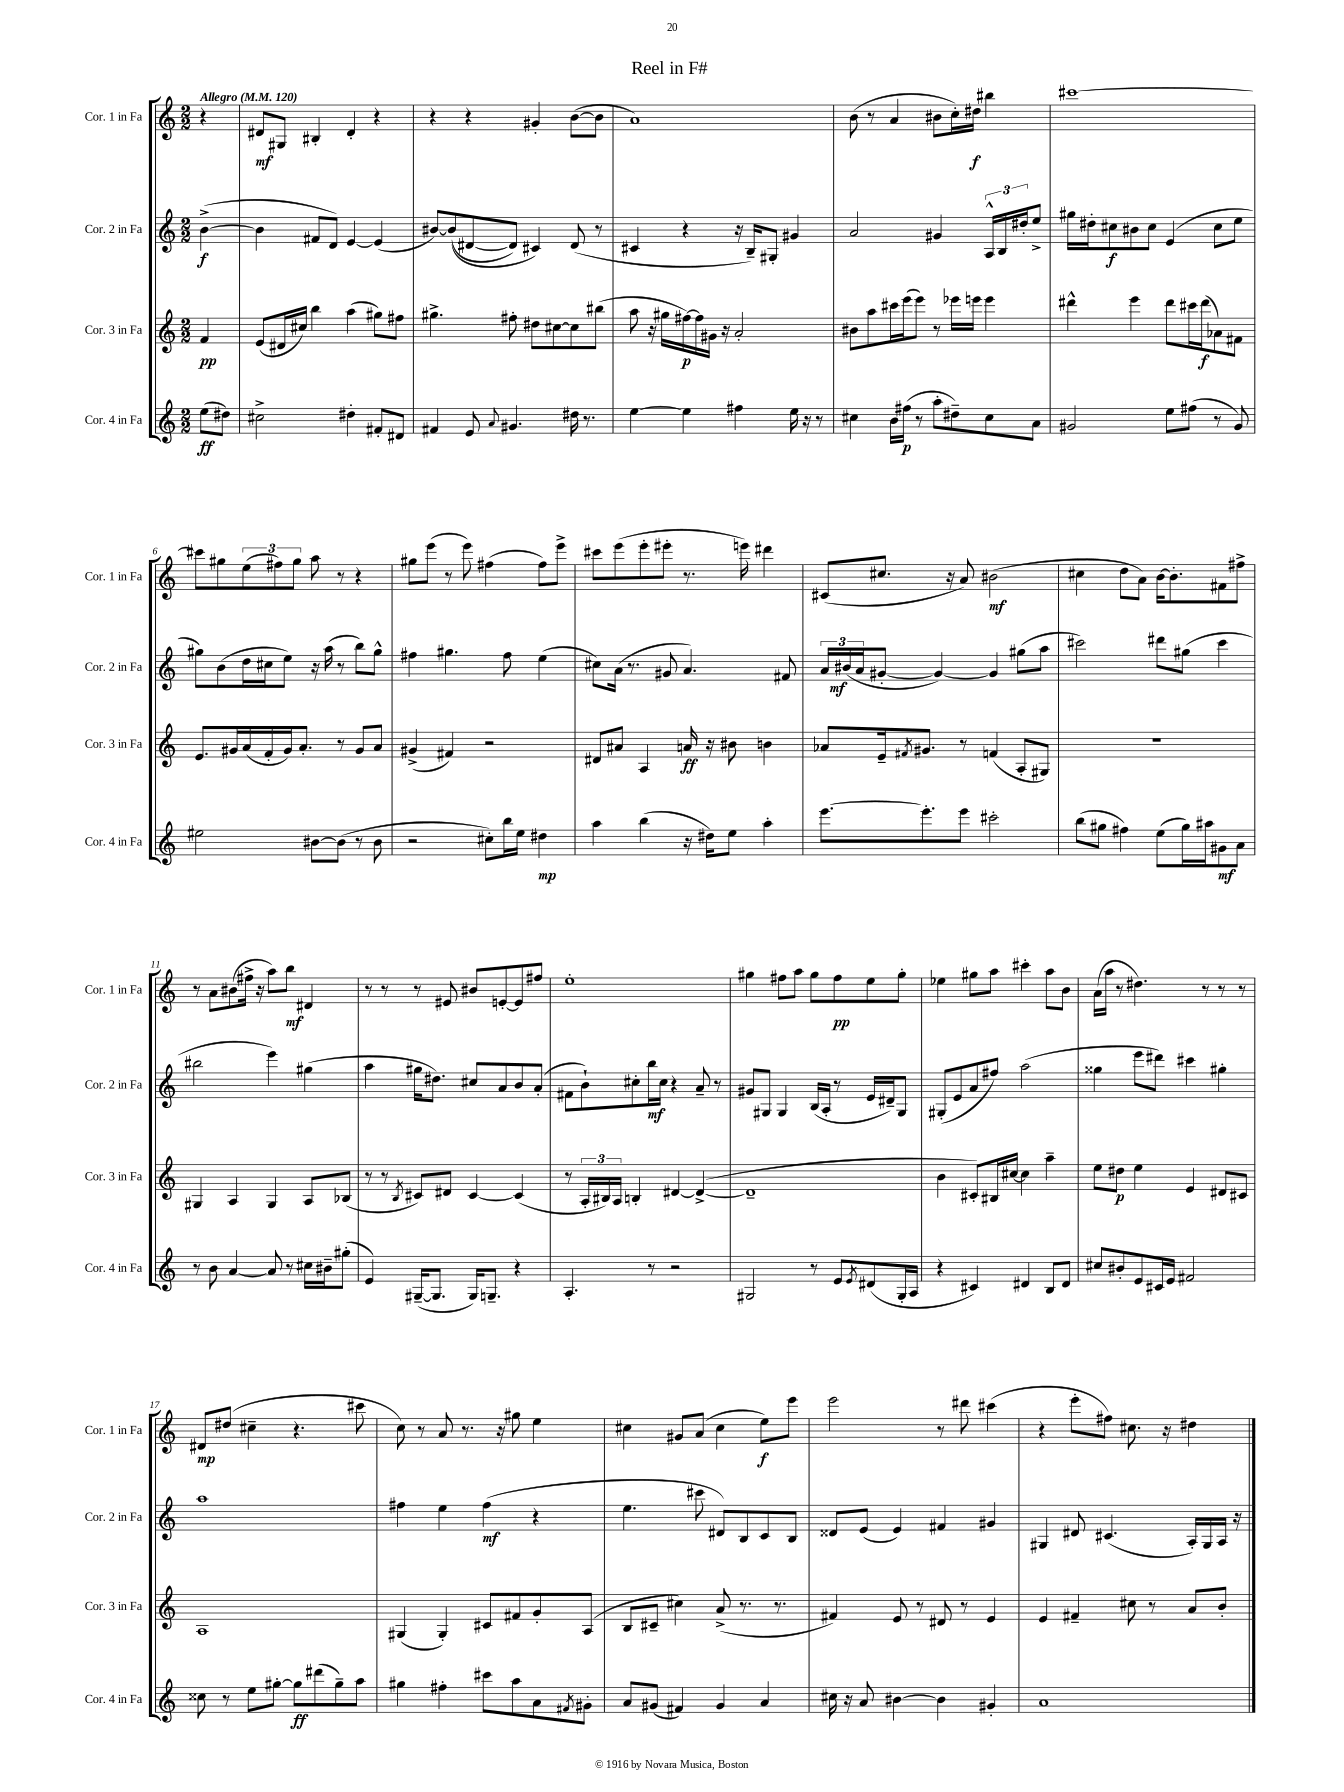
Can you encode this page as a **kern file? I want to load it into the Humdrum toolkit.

**kern	**kern	**kern	**kern
*staff4	*staff3	*staff2	*staff1
*clefG2	*clefG2	*clefG2	*clefG2
*k[]	*k[]	*k[]	*k[]
*M2/2	*M2/2	*M2/2	*M2/2
*MM120	*MM120	*MM120	*MM120
(8ee	4f	([4b^	4r
8dd#)	.	.	.
=	=	=	=
2cc#^	(8e	4b]	8d#
.	16d#	.	8G#
.	16cc#)	.	.
.	4bb	8f#	4B#'
.	.	8d)	.
4dd#'	(4aa	[4e	4d#'
8f#'	8gg#)	(4e]	4r
8d#	8ff#	.	.
=	=	=	=
4f#	4.gg#^	[8b#)	4r
.	.	&((8b#]	.
8e	.	[8d#	4r
8qqa	.	.	.
4.g#	8ff#'	8d#])	.
.	8dd#	4c#&)	4g#'
.	[8cc#	.	.
16dd#	8cc#]	(8d#	([8b
8.r	.	.	.
.	(8bb#	8r	8b]
=	=	=	=
[4ee	8aa	4c#	1a)
.	16r	.	.
.	16gg#	.	.
4ee]	[16ff#)	4r	.
.	16ff#]	.	.
.	16g#	.	.
.	16r	.	.
4ff#	2a'	16r	.
.	.	16B~)	.
.	.	8G#'	.
16ee	.	4g#	.
16r	.	.	.
8r	.	.	.
=	=	=	=
4cc#	8b#	2a	(8b
.	8aa	.	8r
16b	16ccc#	.	4a
(16ff#	(16eee	.	.
8r	8eee)	.	.
8aa'	8r	4g#	8b#
8dd#~)	16eee-	.	16cc')
.	16eee	.	16dd#
8cc#	4eee	24A^^	4bb#
.	.	24B	.
.	.	24dd#'	.
8a	.	8ee^	.
=	=	=	=
2g#	4ddd#^^	16gg#	[1ccc#
.	.	16dd#'	.
.	.	8cc#	.
.	4eee	8b#	.
.	.	8cc#	.
8ee	8ddd#	(4e	.
(8ff#	16ccc#	.	.
.	(16ddd#	.	.
8r	8a-)	8cc#	.
8g#)	8f#	8ee	.
=	=	=	=
2ee#	8.e	8gg#)	8ccc#]
.	.	(8b	8gg#
.	16g#	.	.
.	(16a	16dd	(12ee
.	16f'	16cc#	.
.	.	.	12ff#)
.	16g#)	8ee)	.
.	.	.	12gg#
.	8.a'	.	.
[8b#	.	16r	8aa
.	.	(16aa	.
(8b#]	8r	8r	8r
8r	8g#	8bb)	4r
8b#	8a	8gg#^^	.
=	=	=	=
2r	(4g#^	4ff#	8gg#
.	.	.	(8eee
.	4f#)	4.gg#	8r
.	.	.	8eee)
8cc#')	2r	.	(4ff#
16bb	.	8ff#	.
16ee	.	.	.
4dd#	.	(4ee	8ff#)
.	.	.	8eee^
=	=	=	=
4aa	8d#	8cc#)	8ccc#
.	8a#	(16a	(8eee
.	.	8.r	.
(4bb	4A	.	8eee'
.	.	8g#	8eee#'
16r	16a	4.a)	8.r
16dd#)	16r	.	.
8ee	8b#	.	.
.	.	.	16eee)
4aa'	4b	.	4ddd#
.	.	8f#	.
=	=	=	=
[8.eee	8a-	24a	(8c#
.	.	(24b#	.
.	.	24a	.
.	16e~	[8g#'	8.cc#
.	8qf#	.	.
8.eee']	8.g#	.	.
.	.	4g#_)	.
.	.	.	16r
8eee	8r	.	8a)
2ccc#'	(4f	4g#]	(2b#
.	8A'	(8gg#	.
.	8G#)	8aa	.
=	=	=	=
(8bb	1r	2ccc#)	4cc#
8gg#	.	.	.
4ff#)	.	.	8dd
.	.	.	8a)
(8ee	.	8ddd#	[16b
.	.	.	8.b']
16gg#)	.	(8gg#	.
16aa#	.	.	.
8g#	.	4ccc#	8f#
8a	.	.	8ff#^
=	=	=	=
8r	4G#	2bb#	8r
8b	.	.	8a
[4a	4A	.	(8b#
.	.	.	16ff#^
.	.	.	16r
8a]	4G#	4eee)	8aa)
8r	.	.	8bb
16cc#	8A	(4gg#	4d#
16b#~	.	.	.
(8gg#'	(8B-	.	.
=	=	=	=
4e)	8r	4aa	8r
.	8r	.	8r
.	8qB	.	.
([16G#~	8c#)	16gg#	8r
8.G#]	.	8.dd#)	.
.	8d#	.	8e#
16G#)	[4c#	8cc#	8b#
8.G~	.	.	.
.	.	8a	[8e'
4r	(4c#]	8b	8e]
.	.	(8a'	8ff#
=	=	=	=
4.A'	8r	8f#	1ee'
.	24A'	8b`)	.
.	24B#)	.	.
.	24A	.	.
.	4B'	8cc#'	.
8r	.	16bb	.
.	.	16cc#	.
2r	[4d#	4r	.
.	(4d#^_	8a~	.
.	.	8r	.
=	=	=	=
2G#	1d#~]	8g#	4gg#
.	.	8G#	.
.	.	4G#	8ff#
.	.	.	8aa
8r	.	(16B	8gg#
.	.	16A'	.
8e	.	8r	8ff#
8qe	.	.	.
(8d#	.	16e	8ee
.	.	16d#~)	.
16G#'	.	8G#	8gg#'
16A	.	.	.
=	=	=	=
4r	4b	(8G#'	4ee-
.	.	8e	.
4c#)	8c#')	8a	8gg#
.	16B#	8ff#)	8aa
.	[16cc#	.	.
4d#	4cc#]	(2aa	4ccc#'
8B	4aa~	.	8aa
8d#	.	.	8b
=	=	=	=
8cc#	8ee	4gg##	(16a
.	.	.	16aa
8b#'	8dd#	.	8r
8e	4ee	8eee	4.dd#)
16c#	.	8ddd#)	.
16e	.	.	.
2f#	4e	4ccc#	.
.	.	.	8r
.	8d#	4gg#'	8r
.	8c#	.	8r
=	=	=	=
8cc##	1A	1aa	8d#
8r	.	.	(8dd#
8ee	.	.	4cc#~
[8gg#'	.	.	.
8gg#]	.	.	4.r
(8ddd#	.	.	.
8gg#~)	.	.	.
8aa	.	.	8ccc#
=	=	=	=
4gg#	(4G#	4ff#	8cc)
.	.	.	8r
4ff#'	4G#')	4ee	8a
.	.	.	8.r
8ccc#	8c#	(4ff#	.
.	.	.	16r
8aa	8f#	.	8gg#
8a	8g'	4r	4ee
8qf#	.	.	.
8g#'	(8A	.	.
=	=	=	=
8a	8B	4.ee	4cc#
(8g#	8c#~	.	.
4f#)	4cc#)	.	8g#
.	.	8ccc#	(8a
4g#	(8a^	8d#)	4cc#
.	8.r	8B	.
4a	.	8c	8ee)
.	8.r	.	.
.	.	8B	8eee
=	=	=	=
16cc#	4f#)	8d##	2eee
16r	.	.	.
8a	.	(8e	.
[4b#	8e	4e)	.
.	8r	.	.
4b#]	8d#	4f#	8r
.	8r	.	8ddd#
4g#'	4e	4g#	(4ccc#
=	=	=	=
1a	4e	4G#	4r
.	4f#~	8d#	8eee'
.	.	(4.c#	8ff#)
.	8cc#	.	8.cc#
.	8r	.	.
.	.	.	16r
.	8a	16A')	4dd#
.	.	16G#	.
.	8b'	16A	.
.	.	16r	.
==	==	==	==
*-	*-	*-	*-
